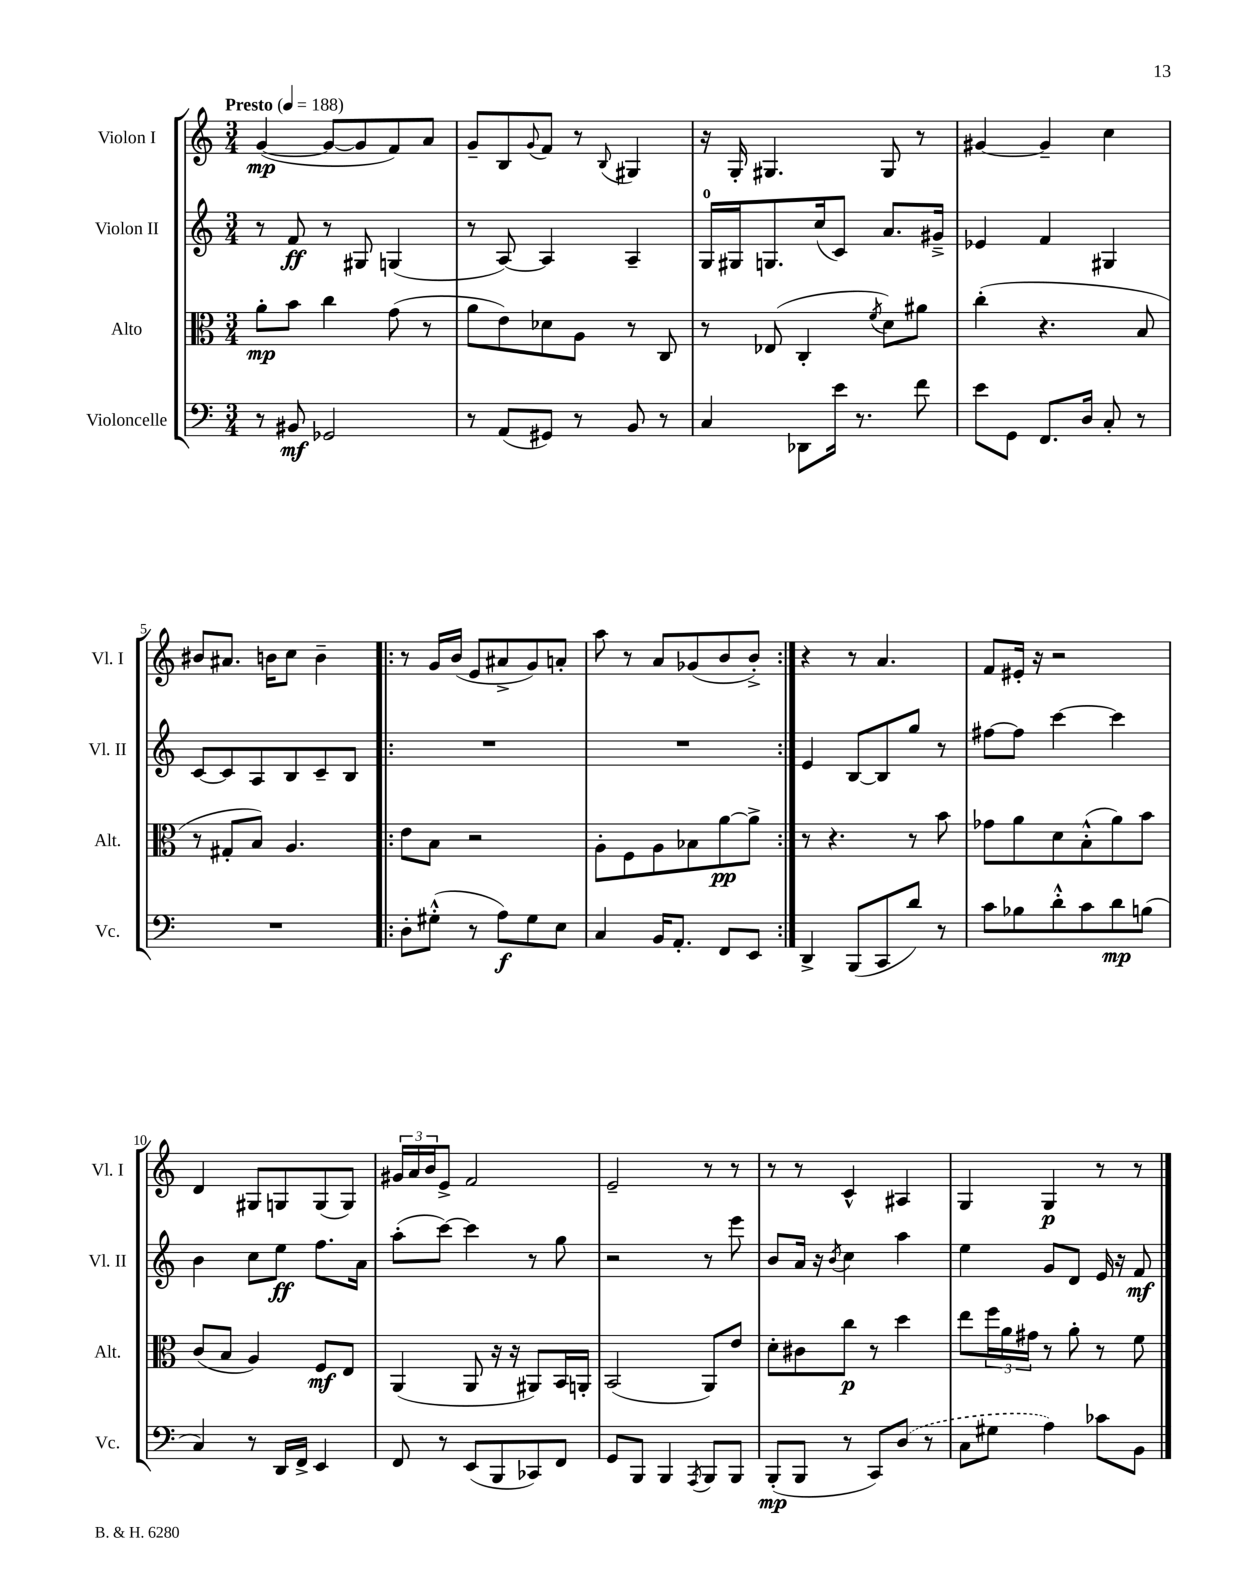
<<
\new StaffGroup <<
\new Staff = "s0" \with { instrumentName = "Violon I" shortInstrumentName = "Vl. I" } {
    \clef treble \key c \major \numericTimeSignature \time 3/4 \tempo "Presto" 4 = 188
    g'4~\mp( g'8~ g'8 f'8) a'8 |
    g'8-- b8 \appoggiatura { g'8 } f'8 r8 \appoggiatura { b8 } gis4 |
    r16 g16-. gis4. gis8 r8 |
    gis'4~ gis'4-- c''4 |
    bis'8 ais'8. b'16 c''8 b'4-- |
    \repeat volta 2 { r8 g'16 b'16( e'8 ais'8-> g'8) a'8-. |
    a''8 r8 a'8 ges'8( b'8 b'8-.->) | }
    r4 r8 a'4. |
    f'8 eis'16-. r16 r2 |
    d'4 gis8 g8 g8( g8) |
    \tuplet 3/2 { gis'16 a'16 b'16 } e'8-> f'2 |
    e'2-- r8 r8 |
    r8 r8 c'4-^ ais4 |
    g4 g4\p r8 r8 \bar "|." |
}
\new Staff = "s1" \with { instrumentName = "Violon II" shortInstrumentName = "Vl. II" } {
    \clef treble \key c \major \numericTimeSignature \time 3/4
    r8 f'8\ff r8 gis8 g4( |
    r8 a8~) a4 a4-- |
    g16-0 gis16 g8. c''16( c'8) a'8. gis'16---> |
    ees'4 f'4 gis4 |
    c'8~ c'8 a8 b8 c'8-- b8 |
    \repeat volta 2 { R2. |
    R2. | }
    e'4 b8~ b8 g''8 r8 |
    fis''8~ fis''8 c'''4~ c'''4 |
    b'4 c''8 e''8\ff f''8. a'16 |
    a''8-.( c'''8~) c'''4 r8 g''8 |
    r2 r8 e'''8 |
    b'8 a'16 r16 \acciaccatura { b'8 } c''4 a''4 |
    e''4 g'8 d'8 e'16 r16 f'8\mf \bar "|." |
}
\new Staff = "s2" \with { instrumentName = "Alto" shortInstrumentName = "Alt." } {
    \clef alto \key c \major \numericTimeSignature \time 3/4
    a'8-.\mp b'8 c''4 g'8( r8 |
    a'8 e'8) des'8 a8 r8 c8 |
    r8 ees8( c4-. \acciaccatura { f'8 } d'8) ais'8 |
    c''4-.( r4. b8 |
    r8 gis8-. b8) a4. |
    \repeat volta 2 { e'8 b8 r2 |
    a8-. f8 a8 bes8 a'8~\pp a'8-> | }
    r8 r4. r8 b'8 |
    ges'8 a'8 d'8 b8-.-^( a'8) b'8 |
    c'8( b8 a4) f8\mf e8 |
    a,4( a,8 r16 r16 ais,8) b,16 a,16-. |
    b,2( a,8) e'8 |
    d'8-. cis'8 c''8\p r8 d''4 |
    e''8 \tuplet 3/2 { f''16 a'16 gis'16 } r8 a'8-. r8 f'8 \bar "|." |
}
\new Staff = "s3" \with { instrumentName = "Violoncelle" shortInstrumentName = "Vc." } {
    \clef bass \key c \major \numericTimeSignature \time 3/4
    r8 bis,8\mf ges,2 |
    r8 a,8( gis,8) r8 b,8 r8 |
    c4 des,8 e'16 r8. f'8 |
    e'8 g,8 f,8. d16 c8-. r8 |
    R2. |
    \repeat volta 2 { d8-. gis8-.-^( r8 a8\f) gis8 e8 |
    c4 b,16 a,8.-. f,8 e,8 | }
    d,4-> b,,8( c,8 d'8) r8 |
    c'8 bes8 d'8-.-^ c'8 d'8\mp b8( |
    c4) r8 d,16 f,16-> e,4 |
    f,8 r8 e,8( b,,8 ces,8) f,8 |
    g,8 b,,8 b,,4 \acciaccatura { a,,8 } b,,8 b,,8 |
    b,,8-.\mp( b,,8 r8 c,8) \once \slurDashed d8( r8 |
    c8 gis8 a4) ces'8 b,8 \bar "|." |
}
>>
>>
